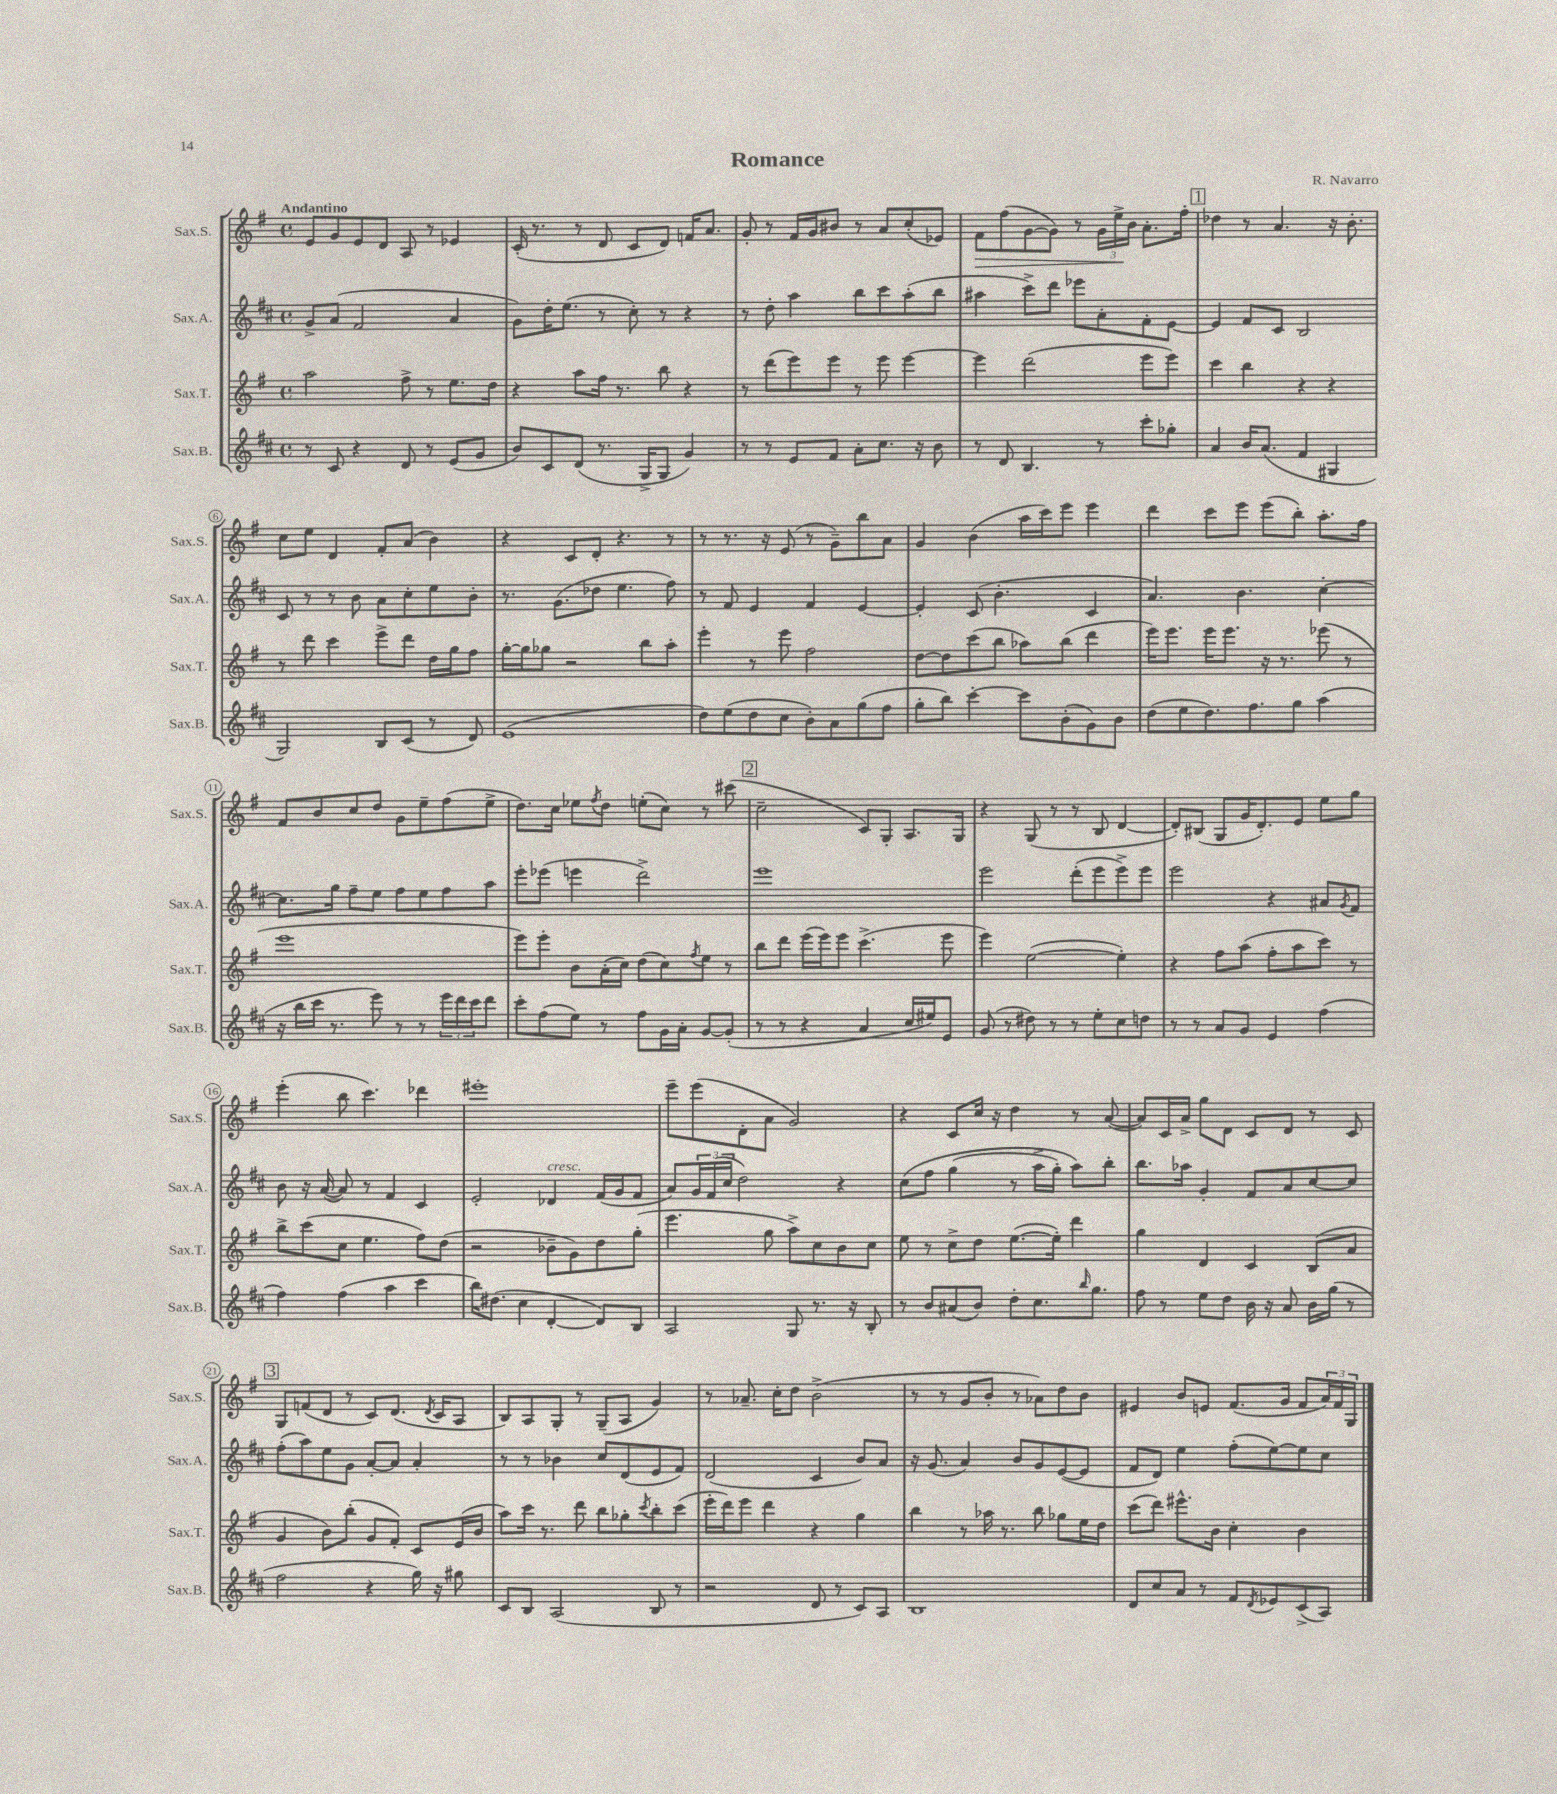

**kern	**kern	**kern	**kern
*staff4	*staff3	*staff2	*staff1
*clefG2	*clefG2	*clefG2	*clefG2
*k[f#c#]	*k[f#]	*k[f#c#]	*k[f#]
*M4/4	*M4/4	*M4/4	*M4/4
*met(c)	*met(c)	*met(c)	*met(c)
8r	2aa\	8g^/L	8e/L
8c#/	.	(8a/J	8g/
4r	.	2f#/	8e/
.	.	.	8d/J
8d/	8ff#^\	.	8A/
8r	8r	.	8r
(8e/L	8.ee\L	4a/	4e-/
8g/J	.	.	.
.	16dd\Jk	.	.
=	=	=	=
8b/L)	4r	8g\L)	(16c'/
.	.	.	8.r
8c#/	.	16dd'\K	.
.	.	(8.ee\J	.
(8d/J	8aa\L	.	8r
8.r	16ff#\Jk	8r	8d/
.	8.r	.	.
.	.	8cc#'\)	8c/L
16G^/LK	.	.	.
8G/J	8bb\	8r	8d/J)
4g/)	4r	4r	16f/LK
.	.	.	8.a/J
=	=	=	=
8r	8r	8r	8g'/
8r	(8ddd\L	8dd'\	8r
8e/L	8eee\)	4aa\	16f#/LL
.	.	.	16g/J
8f#/J	8eee\J	.	8b#/J
8a'\L	8r	8bb\L	8r
8.cc#\J	8eee\	8ccc#\	8a/L
.	[4eee\	(8aa'\	(8cc'/
16r	.	.	.
8b\	.	8bb\J	8e-/J)
=	=	=	=
8r	4eee\]	4aa#\	8f#\L
8d/	.	.	(8ff#\
4.B/	(2ddd\	8ccc#^\L)	[8g\
.	.	8ddd\J	8g\]J)
.	.	8eee-\L	8r
8r	.	8a'\	24g\LL
.	.	.	24ee^\
.	.	.	24b\JJ
8ccc#'\L	8eee\L	8f#'\	8.a'\L
8gg-'\J	8eee\J)	[8e\J	.
.	.	.	16ff#'\Jk
=	=	=	=
4a/	4ccc\	4e/]	4dd-\
16b/LK	4bb\	8f#/L	8r
(8.a/J	.	.	.
.	.	8c#/J	4.a/
4f#/	4r	2B/	.
4G#/	4r	.	16r
.	.	.	8.b'\
=	=	=	=
2G/)	8r	8c#/	8cc\L
.	8ddd\	8r	8ee\J
.	4ccc\	8r	4d/
.	.	8b\	.
8B/L	8eee^\L	8a\L	8f#'/L
(8c#/J	8ddd\J	8cc#'\	(8a/J
8r	16dd\LL	8ee\	4b\)
.	16gg\J	.	.
8d/)	8ff#\J	8b'\J	.
=	=	=	=
(1e	[16gg'\LL	8.r	4r
.	16gg\]J	.	.
.	8gg-\J	.	.
.	.	(8.g\L	.
.	2r	.	8c/L
.	.	8dd-\J	8d'/J
.	.	4.ee\	4.r
.	8bb\L	.	.
.	8aa'\J	8ff#\)	8r
=	=	=	=
8dd\L)	4eee'\	8r	8r
(8ee\	.	8f#/	8.r
8dd\	8r	4e/	.
.	.	.	16r
8cc#\J	8eee\	.	(8e/
8b'\L)	2ff#\	4f#/	8r
8a\	.	.	8g~\L)
(8gg\	.	[4e/	8bb\
8ff#\J	.	.	8a\J
=	=	=	=
8gg'\L	[8dd\L	4e'/]	4g/
8bb\J)	8dd\]	.	.
[4ccc#'\	(8ccc\	(8c#/	(4b\
.	8bb\J	4.b'\	.
8ccc#\]L	8aa-\L)	.	16aa\LL
.	.	.	16ccc\J)
(8b'\	(8bb\J	.	8eee\J
8g\)	4ddd\	4c#/	4eee\
8b\J	.	.	.
=	=	=	=
(8dd\L	16eee\LK)	4.a/)	4ddd\
.	8.eee\J	.	.
8ee\	.	.	.
8.dd\)	16eee\LK	.	8ccc\L
.	8.eee\J	.	.
.	.	4.b\	8eee\J
8.ff#\	.	.	.
.	16r	.	(8eee\L
.	8.r	.	.
8gg\J	.	.	8bb'\J)
(4aa\	(8eee-\	[4cc#'\	8.aa'\L
.	8r	.	.
.	.	.	16ff#\Jk
=	=	=	=
16r	1eee	8.cc#\]L	8f#/L
16bb\LL	.	.	.
16ccc#\JJ	.	.	8b/
8.r	.	16gg\Jk	.
.	.	8ff#~\L	8cc/
8eee\)	.	8ee\J	8dd/J
8r	.	8ff#\L	8g\L
8r	.	8ee\	8ee~\
24eee\LL	.	8ff#\	(8ff#\
24ddd\	.	.	.
24ccc#\J	.	.	.
8ddd\J	.	8aa\J	8ee^\J
=	=	=	=
8ccc#'\L	8eee\L)	8eee'\L	8.dd\L)
(8ff#\	8eee'\J	(8eee-\J	.
.	.	.	16cc\Jk
8ee\J)	8b\L	4eee\	8ee-\L
.	.	.	8qff#/
8r	(16a'\L	.	8dd\J
.	16cc\JJ)	.	.
8ff#\L	(8dd\L	2ddd^\)	(8ee'\L
16g\L	8cc\)	.	8cc\J)
16a'\JJ	.	.	.
.	8qff#/	.	.
[8g/L	8ee\J	.	8r
(8g'/]J	8r	.	(8ccc#\
=	=	=	=
8r	8bb\L	1eee	2cc~\
8r	8ddd\J	.	.
4r	(16eee\LL	.	.
.	16eee\J)	.	.
.	8eee\J	.	.
4a/	(4.ccc^\	.	8c/L)
.	.	.	8G'/J
16cc#/LL	.	.	8.A/L
16ee#/J)	.	.	.
8e/J	8eee\	.	.
.	.	.	16G/Jk
=	=	=	=
(8g/	4eee\)	2eee\	4r
8r	.	.	.
8dd#\)	([2ee\	.	(8G/
8r	.	.	8r
8r	.	(8ddd'\L	8r
8ee'\L	.	8eee\	8B/
8cc#\	4ee'\])	8eee^\)	[4d/
8dd\J	.	8eee\J	.
=	=	=	=
8r	4r	2eee\	8d'/]L)
8r	.	.	(8B#/J
8a/L	8ff#\L	.	8G/L
8g/J	(8aa\J	.	16g/K
.	.	.	8.d'/)
4e/	8ff#'\L	4r	.
.	8aa\	.	8e/J
(4ff#\	8ccc\J)	8a#/L	8ee\L
.	.	8qg/	.
.	8r	8f#/J	8gg\J
=	=	=	=
4ff#\)	8bb^\L	8b\	(4eee'\
.	(8ccc\	16r	.
.	.	([16a/	.
(4ff#\	8cc\J	8a/])	8bb\
.	4.ee\	8r	4.ccc\)
4aa\	.	4f#/	.
4ccc#\	8ff#\L)	4c#/	4ddd-\
.	(8dd\J	.	.
=	=	=	=
16bb\LK)	2r	2e'/	1eee#'
(8.dd#\J	.	.	.
4cc#\	.	.	.
[4d'/	8b-~\L	4d-/	.
.	8g\)	.	.
8d/]L)	8dd\	(16f#/LL	.
.	.	16g/J	.
8B/J	(8gg'\J	8f#/J	.
=	=	=	=
2A/	4.eee\	8a/L)	8eee~\L
.	.	24g/L	(8eee\
.	.	(24f#/	.
.	.	24cc#/JJ	.
.	.	2dd\)	8d'\
.	8gg\	.	8a\J
8G/	8aa^\L)	.	2g/)
8.r	8cc\	.	.
.	8b\	4r	.
16r	.	.	.
8B'/	8cc\J	.	.
=	=	=	=
8r	8ee\	&(8cc#\L	4r
8b/L	8r	8ff#\J	.
(8a#/	8cc^\L	(4gg\	8c/L
8b/J)	8dd\J	.	16cc/Jk
.	.	.	16r
8dd'\L	([8.ee\L	8r	4dd\
8.cc#\	.	16aa^\LL	.
.	16ee'\]Jk)	16gg'\JJ)	.
.	4ddd\	8aa\L&)	8r
16qqbb/	.	.	.
8.gg\J	.	.	.
.	.	8bb'\J	([8a/
=	=	=	=
8ff#\	4gg\	8.bb\L	8a/]L)
8r	.	.	16c/L
.	.	16aa-\Jk	16a^/JJ
8ee\L	4d/	4g'/	8gg\L
8dd\J	.	.	8d\J
16b\	4c/	8f#/L	8c/L
16r	.	.	.
8a/	.	8a/	8d/J
16b\LL	(8B/L	[8cc#/	8r
(16gg\JJ	.	.	.
8r	8a/J	8cc#/]J	8c/
=	=	=	=
2ff#\	4g/	(8ff#'\L	8G/L
.	.	8aa\)	(8f/
.	8b\L)	8ee\	8d/J
.	(8bb'\J	8g\J	8r
4r	8g/L	[8a'/L	8c/L)
.	8f#'/J)	8a/]J	(8.d/J
16gg\)	8c/L	4a'/	.
.	.	.	8qd/
16r	.	.	16c/LK
8gg#\	(16e/L	.	8A/J
.	16b/JJ	.	.
=	=	=	=
8c#/L	8aa\L)	8r	8B/L)
8B/J	16ccc\Jk	8r	8A/
.	8.r	.	.
(2A/	.	4b-\	8G'/J
.	8ddd\	.	8r
.	8bb\L	8cc#/L	(8G~/L
.	8gg-'\	(8d/	8A/J
.	8qccc/	.	.
8B/	8bb'\	8e/	4g/)
8r	(8ccc\J	8f#/J)	.
=	=	=	=
2r	16eee'\LL	(2d/	8r
.	16ddd\J)	.	.
.	8eee\J	.	8.a-~/
.	4ddd\	.	.
.	.	.	16cc'\LK
.	.	.	8dd\J
8d/	4r	4c#/	(2b^\
8r	.	.	.
8c#/L)	4gg\	8b/L)	.
8A/J	.	8a/J	.
=	=	=	=
1B	4bb\	16r	8r
.	.	(8.g/	.
.	.	.	8r
.	8r	4a/)	8g/L
.	16aa-\	.	8b'/J
.	8.r	.	.
.	.	8b/L	8r
.	8bb\	8g/	8a-\L)
.	8gg-\L	([8e/	8dd\
.	16ee\L	8e/]J	8b\J
.	16dd\JJ	.	.
=	=	=	=
8d/L	(8ccc\L	8f#/L	4e#/
8cc#/	8ddd\J)	8d/J)	.
8a/J	8.eee#^^\L	4ee\	8b/L
8r	.	.	8e/J
.	16b\Jk	.	.
8f#/L	4cc'\	(8ff#'\L	(8.f#/L
8qd/	.	.	.
8e-/	.	[8ee\)	.
.	.	.	16g/Jk
(8c#^/	4b\	8ee\]	8f#/L
8A/J)	.	8cc#\J	24a/L)
.	.	.	24f#/
.	.	.	24G/JJ
==	==	==	==
*-	*-	*-	*-
